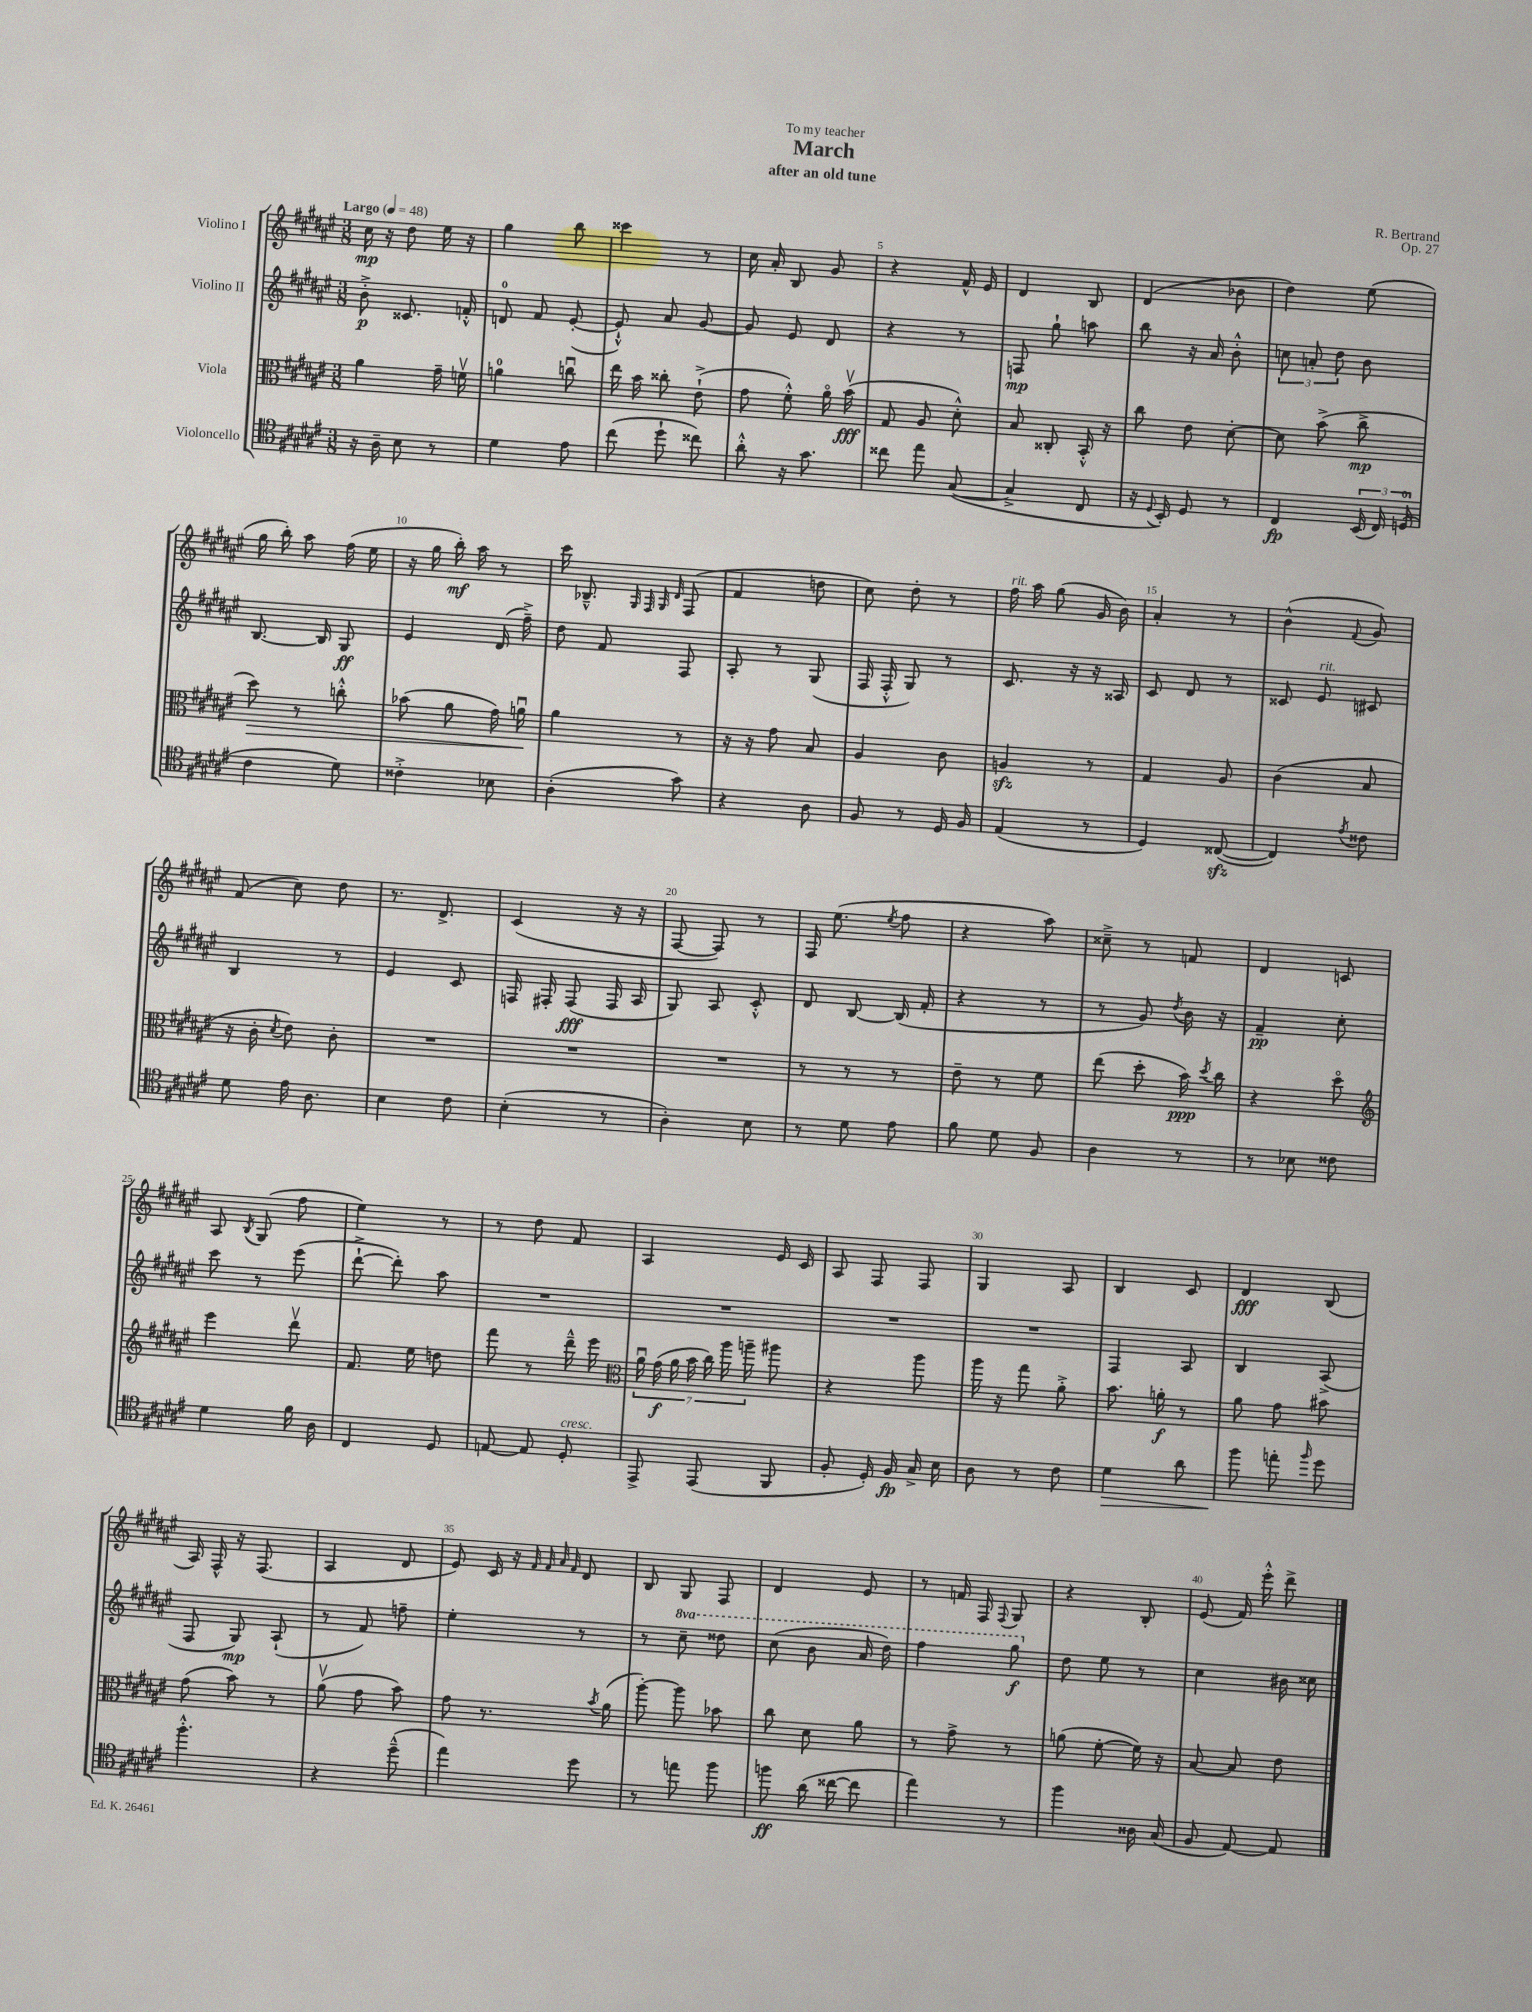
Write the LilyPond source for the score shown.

\header { title = "March" composer = "R. Bertrand" subtitle = "after an old tune" dedication = "To my teacher" opus = "Op. 27" }
<<
\new StaffGroup <<
\new Staff = "s0" \with { instrumentName = "Violino I" } {
    \clef treble \key fis \major \numericTimeSignature \time 3/8 \tempo "Largo" 4 = 48
    \autoBeamOff cis''16\mp r16 dis''8 eis''16 r16 |
    gis''4 b''8 |
    cisis'''4 r8 |
    cis''16 ais'16-. b8 gis'8 |
    r4 fis'16-^ eis'16 |
    dis'4 b8 |
    dis'4( bes'8 |
    dis''4) eis''8( |
    gis''16 b''16-.) ais''8 fis''16( eis''16 |
    r16 gis''16 b''16-.\mf) ais''16 r8 |
    cis'''16 bes8.---^ \grace { gis32 fis32 gis32 dis'32 } fis8( |
    fis'4 d''8 |
    cis''8) dis''8-. r8 |
    fis''16^\markup { \italic "rit." } ais''16 gis''8( gis'16 b'16) |
    ais'4-. r8 |
    b'4-^( \appoggiatura { fis'8 } gis'8) |
    fis'8( cis''8) dis''8 |
    r8. dis'8.-> |
    cis'4( r16 r16 |
    fis8~ fis8) r8 |
    fis16 eis''8.( \acciaccatura { eis''8 } fis''8 |
    r4 ais''8) |
    cisis''8---> r8 f'8 |
    dis'4 c'8 |
    ais8 \acciaccatura { b8 } gis8( fis''8 |
    eis''4) r8 |
    r8 dis''8 fis'8 |
    ais4 eis'16 cis'16 |
    ais8 fis8 fis8 |
    gis4 ais8 |
    b4 cis'8 |
    dis'4\fff b8( |
    ais16) fis16-^ r16 fis8.( |
    ais4 dis'8 |
    eis'8) cis'16 r16 \grace { fis'32 fis'32 ais'32 fis'32 } dis'8 |
    b8 gis8 fis8 |
    dis'4 eis'8 |
    r8 f'16 fis16 \appoggiatura { fis8 } gis8 |
    r4 b8-. |
    eis'8( fis'16) eis'''16-.-^ dis'''8-> \bar "|." |
}
\new Staff = "s1" \with { instrumentName = "Violino II" } {
    \clef treble \key fis \major \numericTimeSignature \time 3/8 \set Staff.ottavationMarkups = #ottavation-simple-ordinals
    \autoBeamOff b'8-.->\p cisis'8. f'16-.-^ |
    d'8-0 fis'8 eis'8~-.( |
    eis'8-!-^) ais'8 gis'8~ |
    gis'8 eis'8 dis'8 |
    r4 r8 |
    f8\mp gis''8-! a''8 |
    b''8 r16 ais'16 b'8-.-^ |
    \tuplet 3/2 { c''8 a'8-. dis''8 } b'8 |
    b8.~ b16 gis8\ff |
    eis'4 dis'16( fis''16--->) |
    dis''8 fis'8 fis8 |
    ais8-. r8 gis8( |
    fis16 fis16-.-^ gis8) r8 |
    cis'8. r16 r16 aisis16 |
    cis'8 dis'8 r8 |
    cisis'8 eis'8^\markup { \italic "rit." } cis'8 |
    b4 r8 |
    eis'4 cis'8 |
    f16 fis16-. fis8\fff( fis16 ais16 |
    gis8) ais8 cis'8-.-^ |
    dis'8 b8~ b16( fis'16-. |
    r4 r8 |
    r8 gis'8) \acciaccatura { dis''8 } b'16 r16 |
    fis'4--\pp cis''8-. |
    cis'''8 r8 eis'''8( |
    dis'''8~-!-> dis'''8-.) ais''8 |
    R4. |
    R4. |
    R4. |
    R4. |
    fis4 ais8 |
    b4 ais8->( |
    fis8 gis8\mp) ais8-!( |
    r8 fis'8) f''8-- |
    eis''4-. r8 |
    r8 \ottava #1 cis'''8-- disis'''8 |
    cis'''8( b''8 ais''16 dis'''16) |
    fis'''4 gis'''8\f \ottava #0 |
    dis''8 eis''8 r8 |
    cis''4 bis'16 cisis''16 \bar "|." |
}
\new Staff = "s2" \with { instrumentName = "Viola" } {
    \clef alto \key fis \major \numericTimeSignature \time 3/8
    \autoBeamOff ais'4 gis'16-- f'16\upbow |
    a'4-0 c''8\downbow |
    eis''16 b'16 cisis''8-. eis'8-!->( |
    gis'8 fis'8-.-^) ais'16\flageolet b'16\upbow\fff( |
    gis8 ais8 dis'8-.-^) |
    b8 cisis8-. b,16-.-^ r16 |
    cis''8 eis'8 dis'8~-. |
    dis'8 b'8->( cis''8->\mp |
    dis''8\>) r8 c''8-.-^ |
    bes'8( ais'8 gis'16) a'16\downbow\! |
    ais'4 r8 |
    r16 r16 gis'8 b8 |
    ais4 cis'8 |
    a4\sfz r8 |
    gis4 ais8 |
    cis'4( b8 |
    r16 cis'16-. \acciaccatura { dis'8 } eis'8) cis'8-. |
    R4. |
    R4. |
    R4. |
    r8 r8 r8 |
    eis'8-- r8 fis'8 |
    eis''8( dis''8-. b'16\ppp) \acciaccatura { dis''8 } cis''16 |
    r4 dis''8\flageolet |
    \clef treble eis'''4 dis'''8\upbow |
    fis'8. eis''16 d''8 |
    fis'''8 r8 dis'''16---^ eis'''16 |
    \clef alto \tuplet 7/4 { ais'16\downbow gis'16\f( ais'16 b'16 cis''16) ais''16 a''16-- } ais''8 |
    r4 ais''8 |
    ais''16 r16 gis''8 ais'8-.-> |
    b'8. a'16-.\f r8 |
    ais'8 gis'8 bis'8 |
    gis'8( b'8) r8 |
    ais'8\upbow( gis'8 b'8) |
    gis'8 r8. \acciaccatura { b'8 } ais'16( |
    ais''8~-.) ais''8 bes'8 |
    cis''8 dis'8 ais'8 |
    r8 gis'8-> r8 |
    a'8( fis'8~-. fis'16) r16 |
    b8~ b8 eis'8 \bar "|." |
}
\new Staff = "s3" \with { instrumentName = "Violoncello" } {
    \clef tenor \key fis \major \numericTimeSignature \time 3/8
    \autoBeamOff r16 ais16-- b8 r8 |
    dis'4 eis'8 |
    cis''8( dis''8-! cisis''8) |
    ais'8-.-^ r16 gis'8. |
    cisis''8 eis''8 gis8~( |
    gis4-> cis8 |
    r16 \appoggiatura { dis8 } b,16-.) dis8 r8 |
    cis4\fp \tuplet 3/2 { b,16( cis16) d16-0( } |
    cis'4 dis'8) |
    cisis'4-.-> bes8 |
    ais4-.( gis'8) |
    r4 ais8 |
    fis8 r8 dis16 fis16 |
    eis4( r8 |
    dis4) cisis8~\sfz( |
    cisis4) \acciaccatura { eis'8 } cisis'8 |
    dis'8 eis'16 ais8. |
    b4 cis'8 |
    b4-.( r8 |
    ais4-.) b8 |
    r8 dis'8 eis'8 |
    fis'8 dis'8 fis8 |
    ais4 r8 |
    r8 bes8 cisis'8 |
    dis'4 fis'16 ais16 |
    cis4 dis8 |
    e8~ e8 dis8-.^\markup { \italic "cresc." } |
    eis,8-> eis,8( fis,8 |
    fis8-. dis16-.) fis16\fp gis16-> b16 |
    ais8 r8 cis'8 |
    dis'4\> ais'8 |
    fis''8\! e''8-. \grace { fis''16 } dis''8 |
    fis''4.-.-^ |
    r4 dis''8---^( |
    eis''4) dis''8 |
    r8 e''8 fis''8 |
    f''8\ff ais'16( cisis''16~ cisis''8 |
    eis''4) r8 |
    fis''4 aisis16 gis16( |
    fis8 eis8~) eis8 \bar "|." |
}
>>
>>
\layout { \context { \Score \override BarNumber.break-visibility = ##(#f #t #t) barNumberVisibility = #(every-nth-bar-number-visible 5) } }
